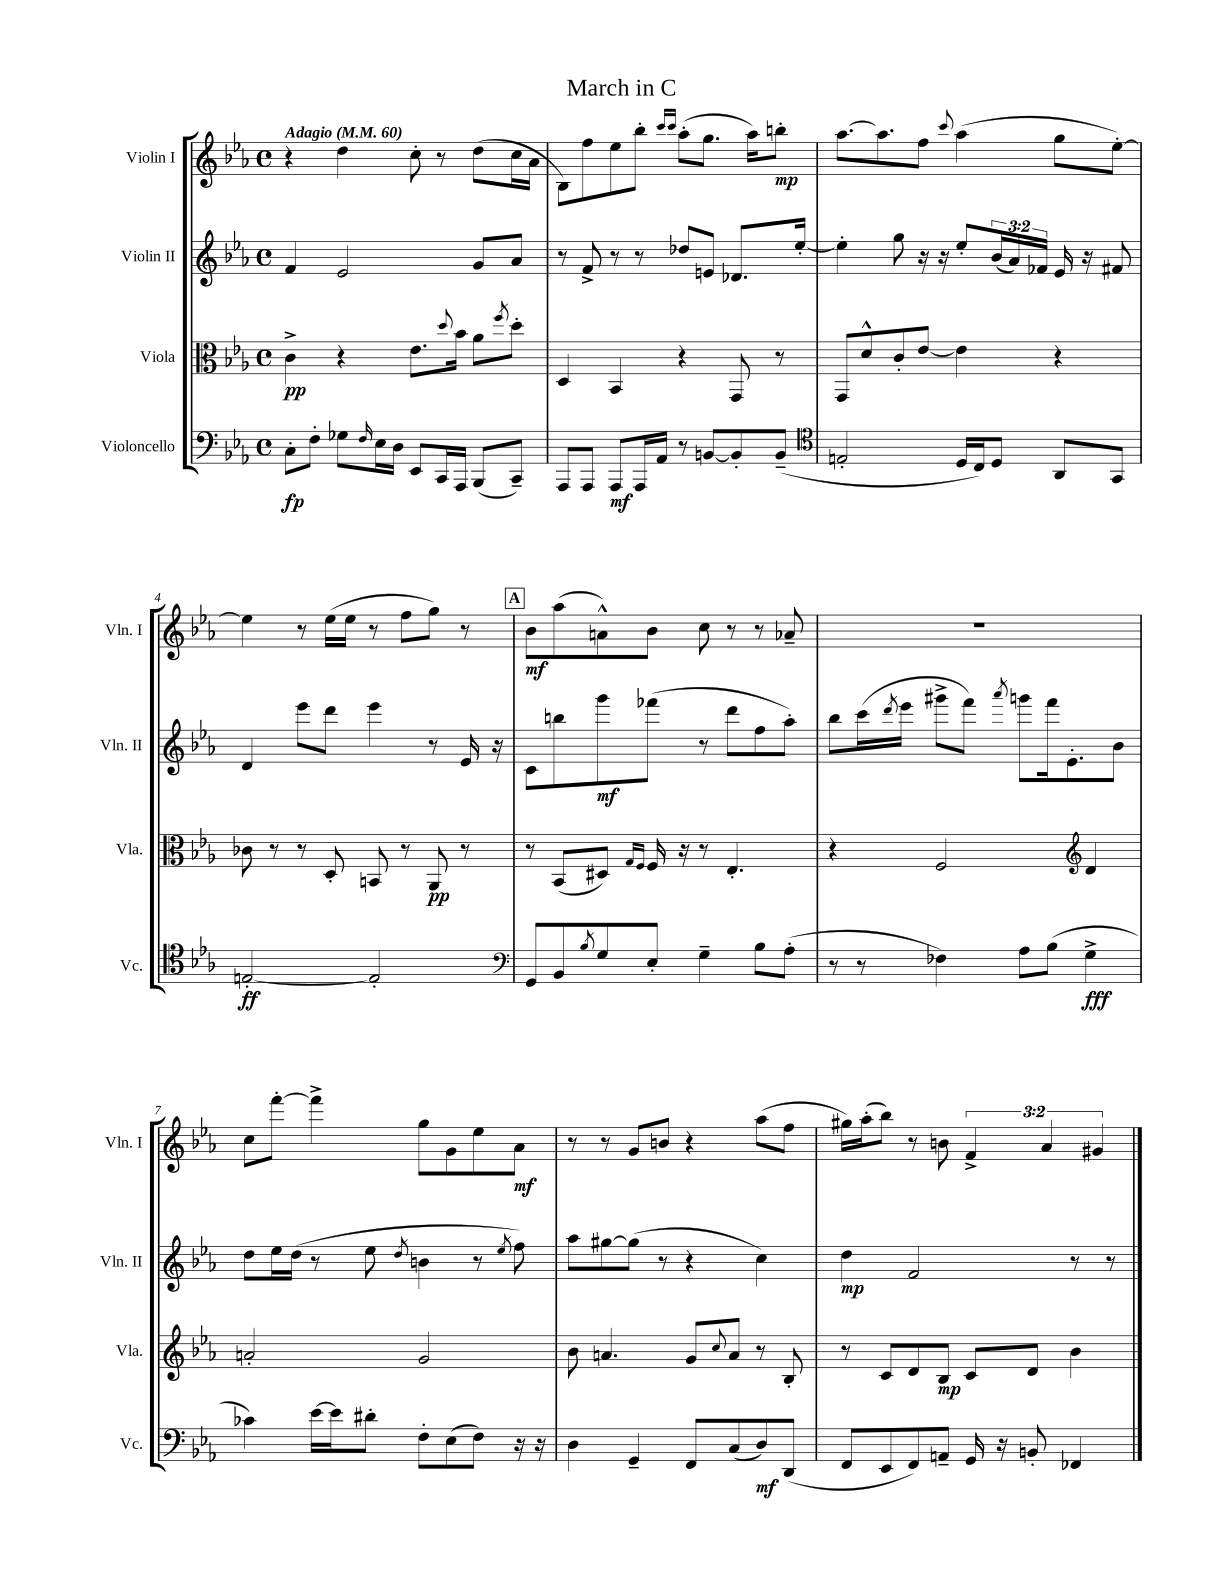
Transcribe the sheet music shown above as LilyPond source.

\header { title = "March in C" }
<<
\new StaffGroup <<
\new Staff = "s0" \with { instrumentName = "Violin I" shortInstrumentName = "Vln. I" } {
    \clef treble \key ees \major \defaultTimeSignature \time 4/4 \override Staff.TupletNumber.text = #tuplet-number::calc-fraction-text \tempo "Adagio" 4 = 60
    r4 d''4 c''8-. r8 d''8( c''16 aes'16 |
    bes8) f''8 ees''8 bes''8-. \grace { c'''16 c'''16 } aes''8-.( g''8. aes''16) b''8-.\mp |
    aes''8.~ aes''8. f''8 \appoggiatura { c'''8 } aes''4( g''8 ees''8~-.) |
    ees''4 r8 ees''16( ees''16 r8 f''8 g''8) r8 |
    \mark \markup { \box "A" } bes'8\mf aes''8( a'8-^) bes'8 c''8 r8 r8 aes'8-- |
    R1 |
    c''8 f'''8~-. f'''4-> g''8 g'8 ees''8 aes'8\mf |
    r8 r8 g'8 b'8 r4 aes''8( f''8 |
    gis''16) aes''16-.( bes''8) r8 b'8 \tuplet 3/2 { f'4-> aes'4 gis'4 } \bar "|." |
}
\new Staff = "s1" \with { instrumentName = "Violin II" shortInstrumentName = "Vln. II" } {
    \clef treble \key ees \major \defaultTimeSignature \time 4/4 \override Staff.TupletNumber.text = #tuplet-number::calc-fraction-text
    f'4 ees'2 g'8 aes'8 |
    r8 f'8-> r8 r8 des''8 e'8 des'8. ees''16~-. |
    ees''4-. g''8 r16 r16 ees''8-. \tuplet 3/2 { bes'16( aes'16) fes'16 } ees'16 r16 fis'8 |
    d'4 ees'''8 d'''8 ees'''4 r8 ees'16 r16 |
    \mark \markup { \box "A" } c'8 b''8 g'''8\mf fes'''8( r8 d'''8 f''8 aes''8-.) |
    bes''8 c'''16( \acciaccatura { d'''8 } ees'''16 gis'''8-> f'''8) \acciaccatura { aes'''8 } g'''8 f'''16 ees'8.-. bes'8 |
    d''8 ees''16 d''16( r8 ees''8 \acciaccatura { d''8 } b'4 r8 \acciaccatura { ees''8 } f''8) |
    aes''8 gis''8~ gis''8( r8 r4 c''4) |
    d''4\mp f'2 r8 r8 \bar "|." |
}
\new Staff = "s2" \with { instrumentName = "Viola" shortInstrumentName = "Vla." } {
    \clef alto \key ees \major \defaultTimeSignature \time 4/4
    c'4->\pp r4 ees'8. \appoggiatura { d''8 } bes'16 aes'8 \acciaccatura { f''8 } d''8-. |
    d4 bes,4 r4 g,8 r8 |
    g,8 d'8-^ c'8-. ees'8~ ees'4 r4 |
    ces'8 r8 r8 d8-. b,8 r8 aes,8\pp r8 |
    \mark \markup { \box "A" } r8 bes,8( dis8) \grace { g16 f16 } f16 r16 r8 ees4.-. |
    r4 f2 \clef treble d'4 |
    a'2-. g'2 |
    bes'8 a'4. g'8 \appoggiatura { c''8 } a'8 r8 bes8-. |
    r8 c'8 d'8 bes8\mp c'8 d'8 bes'4 \bar "|." |
}
\new Staff = "s3" \with { instrumentName = "Violoncello" shortInstrumentName = "Vc." } {
    \clef bass \key ees \major \defaultTimeSignature \time 4/4
    c8-.\fp f8-. ges8 \grace { f16 } ees16 d16 ees,8 c,16 aes,,16 bes,,8( c,8--) |
    aes,,8 aes,,8 aes,,8\mf aes,,16 aes,16 r8 b,8~ b,8-. b,8--( |
    \clef tenor e2-. d16 c16) d8 aes,8 g,8 |
    e2~-.\ff e2-. |
    \mark \markup { \box "A" } \clef bass g,8 bes,8 \acciaccatura { bes8 } g8 ees8-. g4-- bes8 aes8-.( |
    r8 r8 fes4) aes8 bes8( g4->\fff |
    ces'4) ees'16~ ees'16 dis'8-. f8-. ees8( f8) r16 r16 |
    d4 g,4-- f,8 c8( d8\mf) d,8( |
    f,8 ees,8 f,8) a,8-- g,16 r16 b,8-. fes,4 \bar "|." |
}
>>
>>
